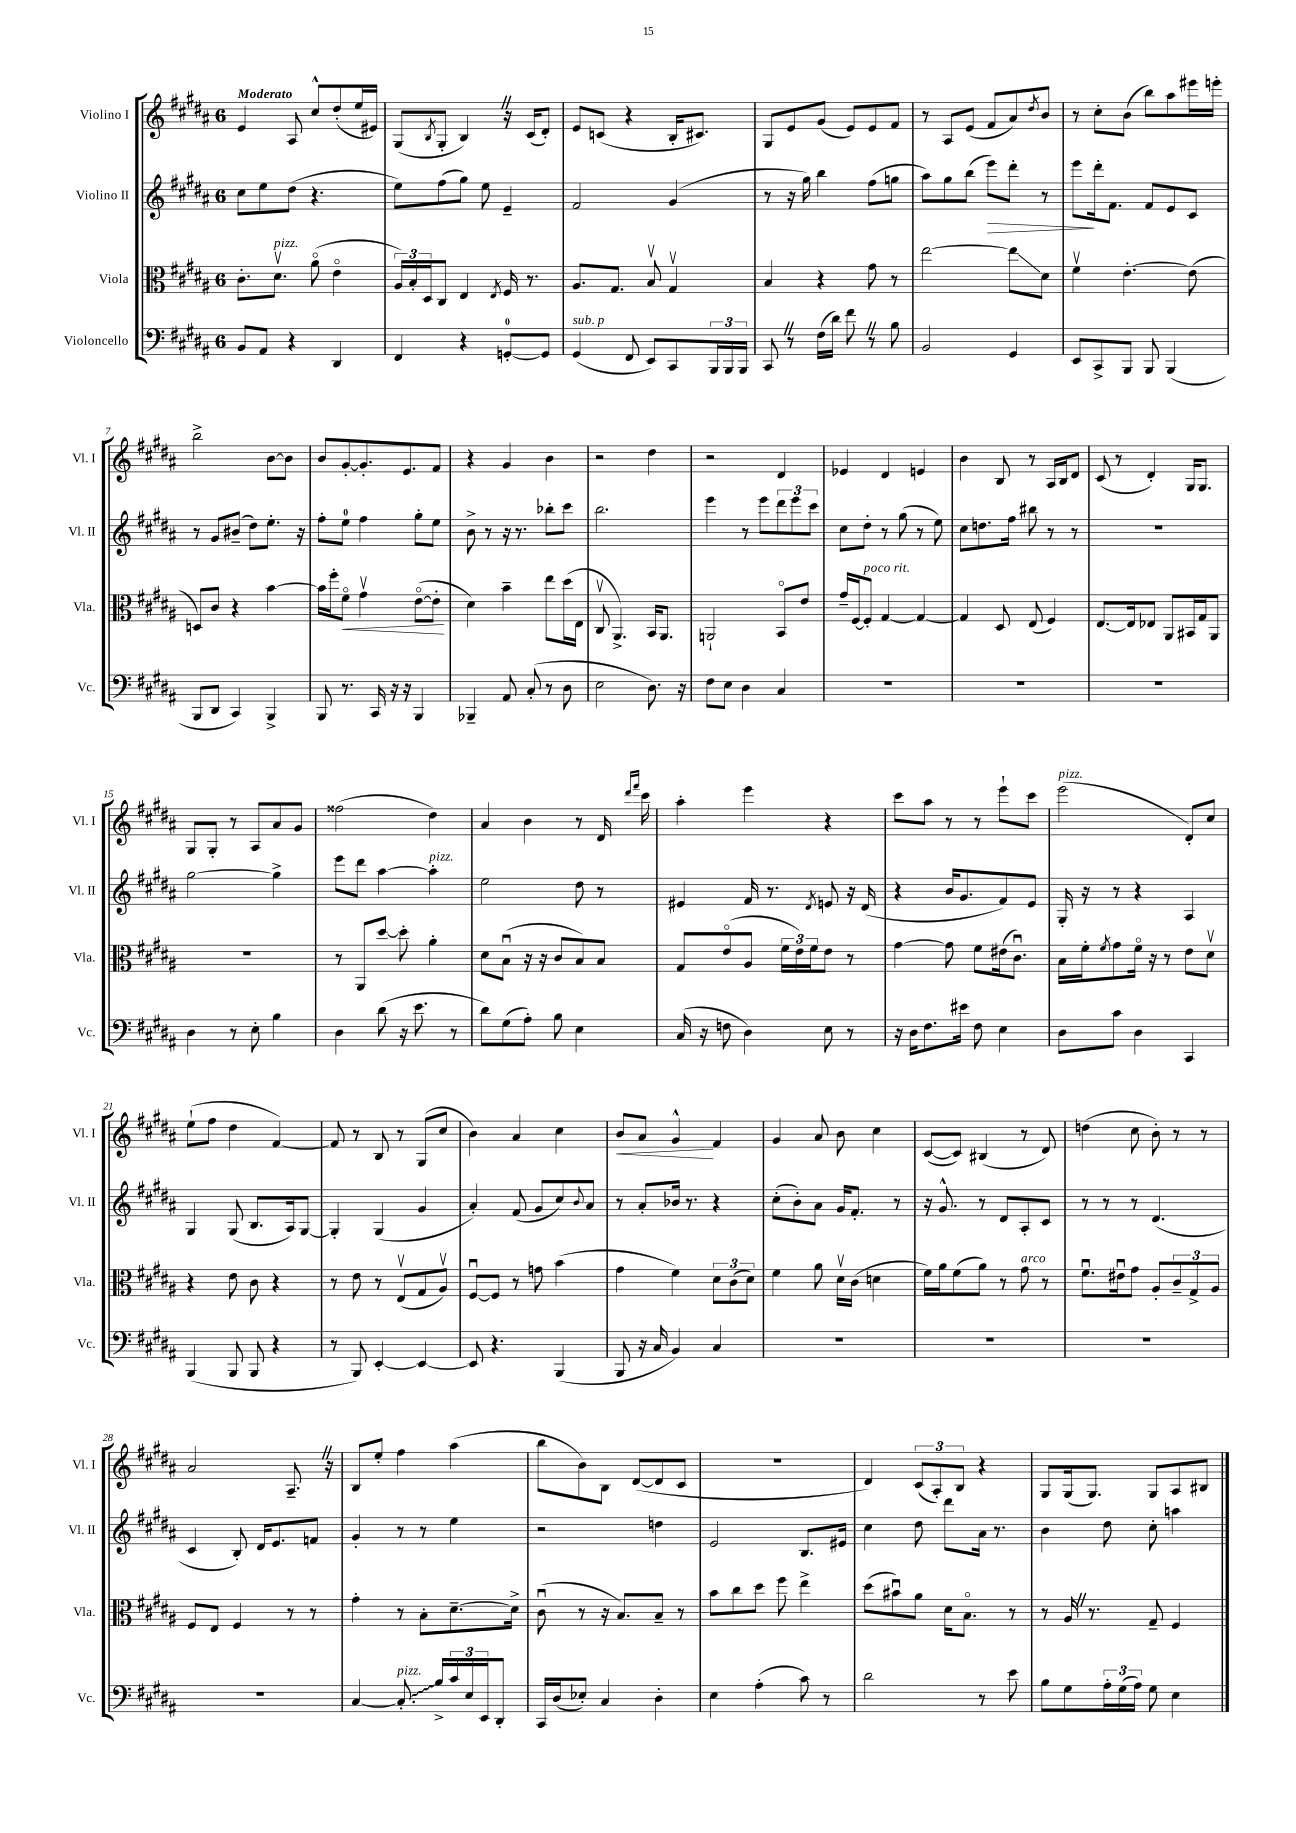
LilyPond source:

<<
\new StaffGroup <<
\new Staff = "s0" \with { instrumentName = "Violino I" shortInstrumentName = "Vl. I" } {
    \clef treble \key b \major \once \override Staff.TimeSignature.style = #'single-digit \time 6/8 \tempo "Moderato"
    e'4 ais8 cis''8-^ dis''8-.( e''16 eis'16) |
    gis8( \acciaccatura { b8 } gis8-. b4) \once \override BreathingSign.text = \markup { \musicglyph "scripts.caesura.straight" } \breathe r16 cis'16( dis'8-.) |
    e'8 c'8( r4 b16-. cis'8.) |
    gis8 e'8 gis'8( e'8) e'8 fis'8 |
    r8 ais8 e'8( fis'8 ais'8) \acciaccatura { dis''8 } b'8 |
    r8 cis''8-. b'8( b''8) ais''8 eis'''16 e'''16-. |
    b''2-> b'8~ b'8 |
    b'8 gis'8~-. gis'8.-. e'8. fis'8 |
    r4 gis'4 b'4 |
    r2 dis''4 |
    r2 dis'4 |
    ees'4 dis'4 e'4 |
    b'4 b8 r8 ais16 b16 dis'8 |
    cis'8( r8 dis'4-.) gis16 gis8. |
    gis8 gis8-. r8 ais8 ais'8 gis'8 |
    fisis''2( dis''4) |
    ais'4 b'4 r8 dis'16 \grace { dis'''16 fis'''16 } cis'''16 |
    ais''4-. e'''4 r4 |
    cis'''8 ais''8 r8 r8 e'''8-! cis'''8 |
    e'''2^\markup { \italic "pizz." }( dis'8-.) cis''8 |
    e''8-!( fis''8 dis''4 fis'4~) |
    fis'8 r8 b8 r8 gis8( cis''8 |
    b'4) ais'4 cis''4 |
    b'8\< ais'8 gis'4-^\! fis'4 |
    gis'4 ais'8 b'8 cis''4 |
    cis'8~( cis'8) bis4( r8 dis'8) |
    d''4( cis''8 b'8-.) r8 r8 |
    ais'2 ais8.-- \once \override BreathingSign.text = \markup { \musicglyph "scripts.caesura.straight" } \breathe r16 |
    b8 e''8-. fis''4 ais''4( |
    b''8 b'8) b8 dis'8~( dis'8 cis'8 |
    R2. |
    dis'4) \tuplet 3/2 { cis'8( ais8-.) b8 } r4 |
    gis8 gis16( gis8.) gis8 ais8 bis8 \bar "|." |
}
\new Staff = "s1" \with { instrumentName = "Violino II" shortInstrumentName = "Vl. II" } {
    \clef treble \key b \major \once \override Staff.TimeSignature.style = #'single-digit \time 6/8
    cis''8 e''8 dis''8( r4. |
    e''8) fis''8( gis''8) e''8 e'4-- |
    fis'2 gis'4( |
    r8 r16 gis''16) b''4 fis''8( g''8 |
    ais''8) gis''8 b''8( e'''8\>) dis'''8-. r8 |
    e'''8\! dis'''16-. fis'8. fis'8 e'8 cis'8 |
    r8 gis'8 bis'8--( dis''8) e''8.-. r16 |
    fis''8-. e''8-0 fis''4 gis''8-. e''8 |
    b'8-> r8 r16 r8. bes''8-. cis'''8 |
    b''2. |
    e'''4 r8 e'''8 \tuplet 3/2 { dis'''8 e'''8 cis'''8 } |
    cis''8 dis''8-. r8 gis''8( r8 e''8) |
    cis''8 d''8. fis''16 bis''8 r8 r8 |
    R2. |
    gis''2~ gis''4-> |
    e'''8 dis'''8 ais''4~ ais''4-.^\markup { \italic "pizz." } |
    e''2 dis''8 r8 |
    eis'4 fis'16 r8. \acciaccatura { dis'8 } e'8 r16 dis'16( |
    r4 b'16 gis'8. fis'8) e'8 |
    gis16-. r16 r8 r4 ais4 |
    gis4 gis8( b8. ais16) gis8~ |
    gis4-. gis4( gis'4 |
    ais'4-.) fis'8( gis'8 cis''8) \appoggiatura { b'8 } ais'8 |
    r8 ais'8-. bes'16 r8. r4 |
    cis''8-.( b'8-.) ais'8 gis'16 fis'8.-. r8 |
    r16 gis'8.-^ r8 dis'8 ais8-. cis'8 |
    r8 r8 r8 dis'4.( |
    cis'4 b8-.) dis'16 e'8. f'8 |
    gis'4-. r8 r8 e''4 |
    r2 d''4 |
    e'2 b8. eis'16 |
    cis''4 dis''8 dis'''8 ais'16 r8. |
    b'4 dis''8 cis''8-. a''4 \bar "|." |
}
\new Staff = "s2" \with { instrumentName = "Viola" shortInstrumentName = "Vla." } {
    \clef alto \key b \major \once \override Staff.TimeSignature.style = #'single-digit \time 6/8
    cis'8.-. dis'8.\upbow^\markup { \italic "pizz." } ais'8\flageolet( e'4\flageolet |
    \tuplet 3/2 { ais16) b16-. dis16 } cis8 e4 \acciaccatura { e8 } fis16 r8. |
    ais8. gis8. b8\upbow gis4\upbow |
    b4 r4 gis'8 r8 |
    e''2~ e''8\glissando dis'8 |
    fis'4\upbow e'4.~-. e'8( |
    d8) cis'8 r4 b'4~ |
    b'16 fis''16-. fis'8\flageolet\< gis'4\upbow e'8~\flageolet( e'8-.\! |
    dis'4) b'4-- e''8 dis''16( e16 |
    cis8\upbow ais,4.->) b,16 ais,8. |
    a,2-! b,8\flageolet e'8 |
    gis'16-- fis16~ fis8-.^\markup { \italic "poco rit." } gis4~ gis4~ |
    gis4 dis8 e8( fis4) |
    e8.~ e16 ees8 ais,8 bis,16 gis16 ais,8 |
    r2. |
    r8 ais,8 dis''8~ dis''8-. ais'4-. |
    dis'8 b8\downbow( r16 r16 cis'8 b8) b8 |
    gis8 e'8\flageolet( ais8 \tuplet 3/2 { fis'16 e'16) fis'16 } e'8 r8 |
    gis'4~ gis'8 fis'8 eis'16( cis'8.\downbow) |
    b16 fis'16-. \acciaccatura { fis'8 } gis'8 fis'16\flageolet r16 r8 e'8 dis'8\upbow |
    r4 e'8 cis'8 r4 |
    r8 e'8 r8 e8\upbow( gis8 ais8\upbow) |
    fis8~\downbow fis8 r8 g'8 b'4( |
    gis'4 fis'4) \tuplet 3/2 { dis'8 cis'8( dis'8) } |
    fis'4 ais'8 dis'16\upbow cis'16( d'4 |
    fis'16) ais'16 fis'8( ais'8) r8 gis'8^\markup { \italic "arco" } r8 |
    fis'8.\downbow eis'16\downbow gis'8 ais8-. \tuplet 3/2 { cis'8-- gis8-> ais8 } |
    fis8 e8 fis4 r8 r8 |
    gis'4-. r8 b8-. dis'8.~-- dis'16-> |
    cis'8\downbow( r8 r16 b8.) b8-- r8 |
    b'8 cis''8 dis''8 fis''8 e''4-> |
    dis''8( bis'8\downbow) ais'8 dis'16 b8.\flageolet r8 |
    r8 ais16 \once \override BreathingSign.text = \markup { \musicglyph "scripts.caesura.straight" } \breathe r8. gis8-- fis4 \bar "|." |
}
\new Staff = "s3" \with { instrumentName = "Violoncello" shortInstrumentName = "Vc." } {
    \clef bass \key b \major \once \override Staff.TimeSignature.style = #'single-digit \time 6/8
    b,8 ais,8 r4 dis,4 |
    fis,4 r4 g,8-0~-. g,8 |
    gis,4^\markup { \italic "sub. p" }( fis,8 e,8) cis,8 \tuplet 3/2 { b,,16 b,,16 b,,16 } |
    cis,8 \once \override BreathingSign.text = \markup { \musicglyph "scripts.caesura.straight" } \breathe r8 fis16( dis'16) fis'8 \once \override BreathingSign.text = \markup { \musicglyph "scripts.caesura.straight" } \breathe r8 b8 |
    b,2 gis,4 |
    e,8 cis,8-> b,,8 b,,8 b,,4( |
    b,,8 dis,8 cis,4) b,,4-> |
    b,,8 r8. cis,16 r16 r16 b,,4 |
    bes,,4-- ais,8 cis8-.( r8 dis8 |
    e2 dis8.) r16 |
    fis8 e8 dis4 cis4 |
    R2. |
    R2. |
    R2. |
    dis4 r8 e8-. b4 |
    dis4 dis'8( r16 e'8. r8 |
    dis'8) gis8( ais8-.) b8 e4 |
    cis16( r16 f8 dis4) e8 r8 |
    r16 dis16 fis8. eis'16 fis8 e4 |
    dis8 cis'8 dis4 cis,4 |
    b,,4( b,,8 b,,8 r4 |
    r8 b,,8) e,4~-. e,4~ |
    e,8 r4. b,,4( |
    b,,8 r16 cis16 b,4) cis4 |
    R2. |
    R2. |
    R2. |
    R2. |
    cis4~ \once \override Glissando.style = #'zigzag cis8.-.\glissando^\markup { \italic "pizz." } b16-> \tuplet 3/2 { cis'16 e16 e,16 } dis,8-. |
    cis,16 dis16( ees8-.) cis4 dis4-. |
    e4 ais4-.( cis'8) r8 |
    dis'2 r8 e'8 |
    b8 gis8 \tuplet 3/2 { ais16-. gis16( ais16) } gis8 e4 \bar "|." |
}
>>
>>
